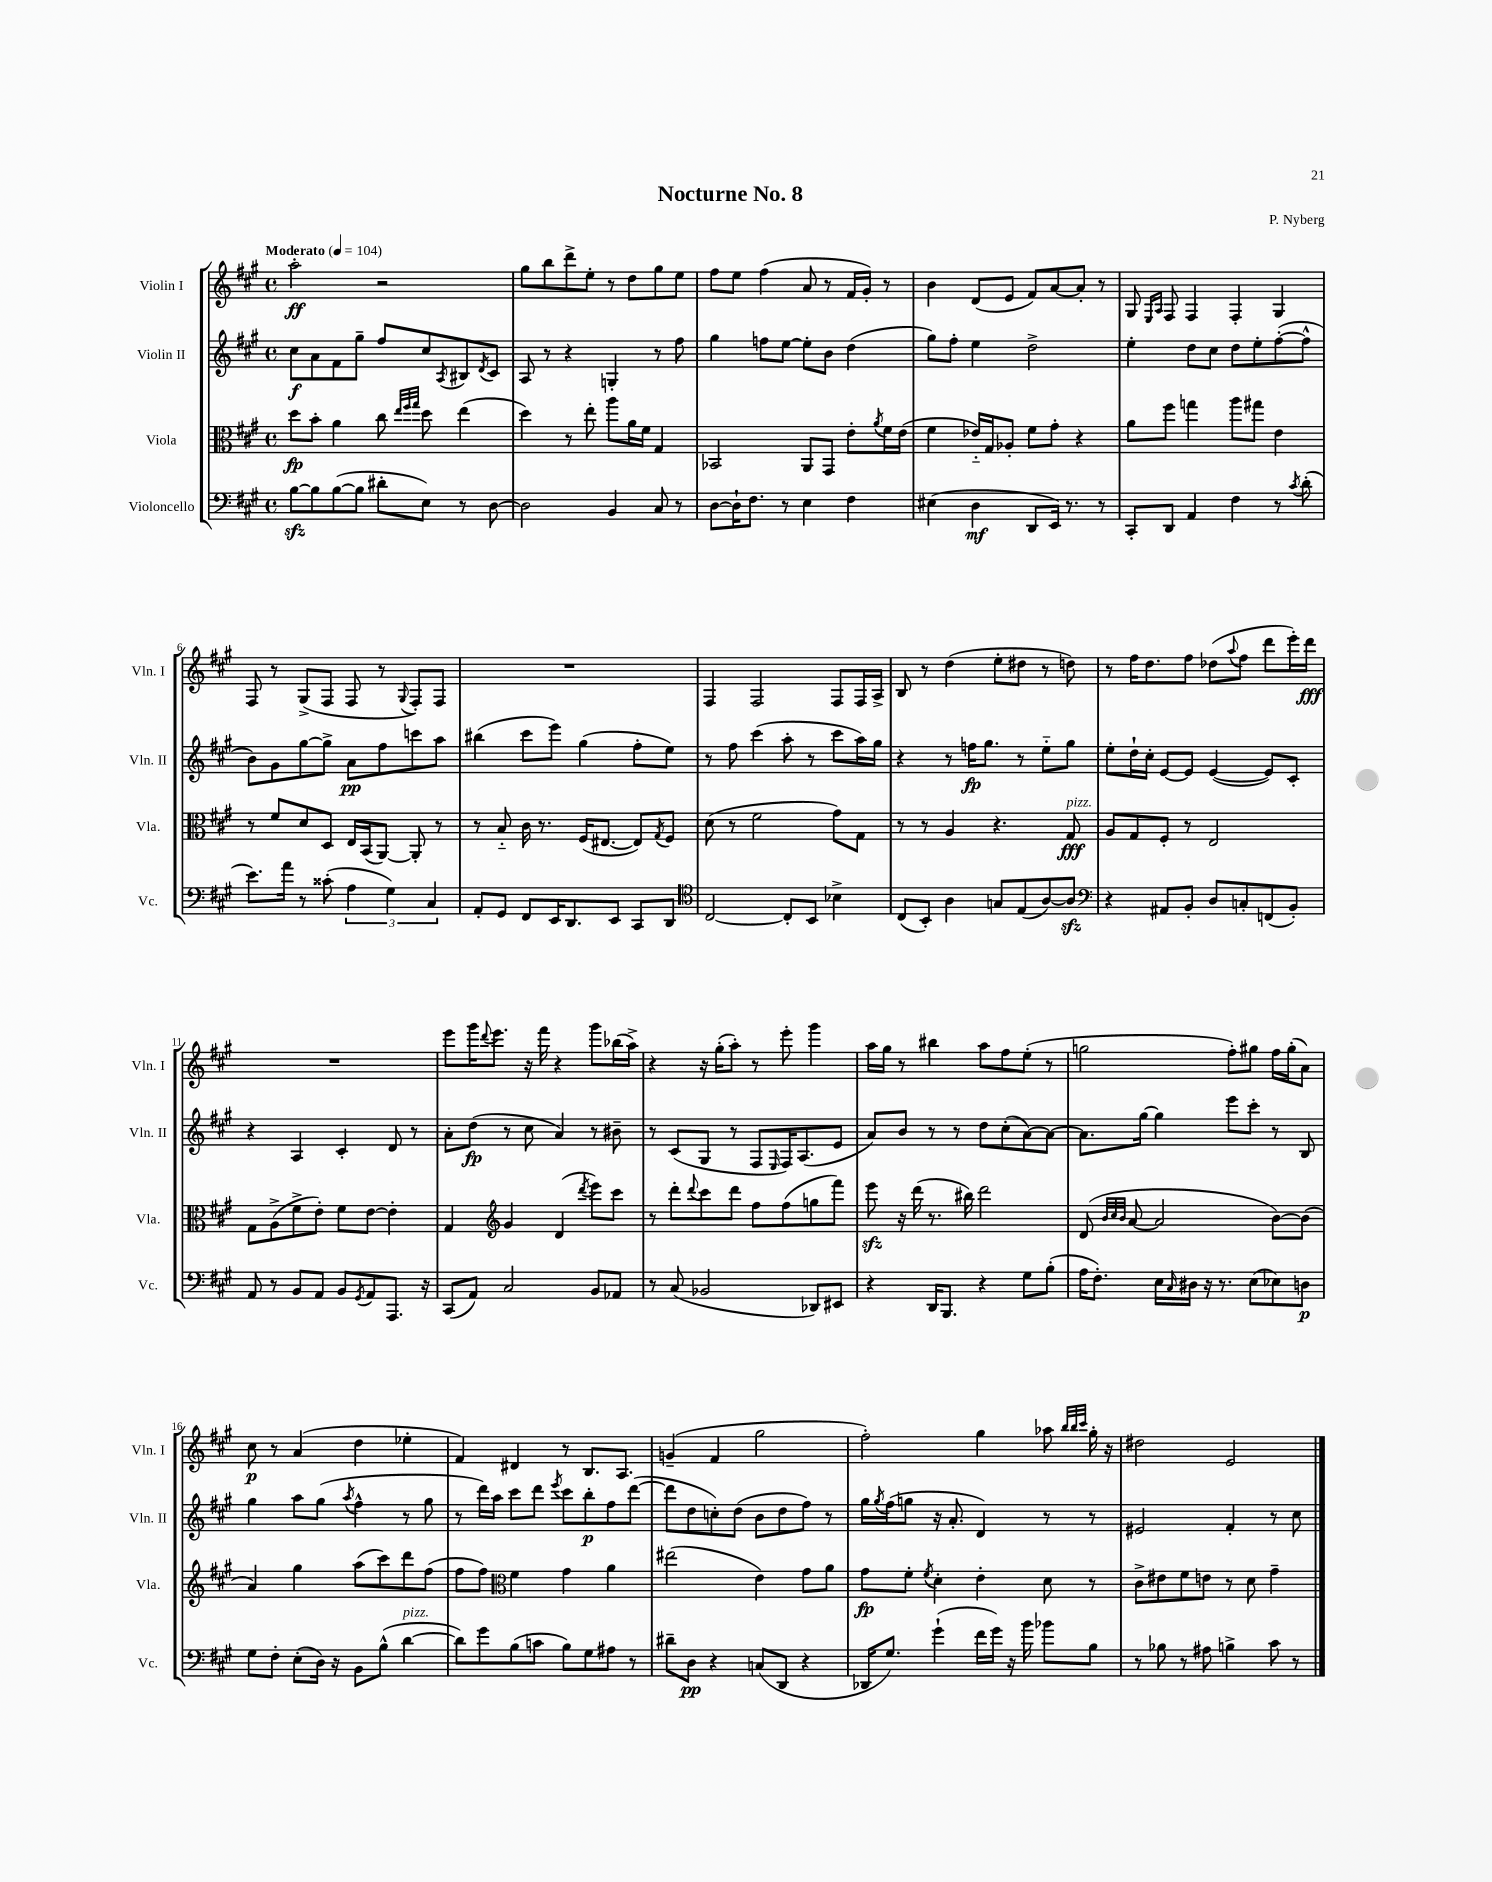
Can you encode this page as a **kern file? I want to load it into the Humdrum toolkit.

**kern	**kern	**kern	**kern
*staff4	*staff3	*staff2	*staff1
*clefF4	*clefC3	*clefG2	*clefG2
*k[f#c#g#]	*k[f#c#g#]	*k[f#c#g#]	*k[f#c#g#]
*M4/4	*M4/4	*M4/4	*M4/4
*met(c)	*met(c)	*met(c)	*met(c)
*MM104	*MM104	*MM104	*MM104
[8B	8dd	8cc#	2aa'
8B]	8b'	8a	.
([8B	4a	8f#	.
8B]	.	8gg#~	.
8d#'	8cc#	8ff#	2r
.	32qqee	.	.
.	32qqff#	.	.
.	32qqgg#	.	.
8E)	8dd	8cc#	.
.	.	8qA	.
8r	(4ee	8B#	.
.	.	8qd	.
[8D	.	8c#	.
=	=	=	=
2D]	4dd)	8A	8gg#
.	.	8r	8bb
.	8r	4r	8ddd^
.	8ee'	.	8ee'
4BB	8aa	4G'	8r
.	16a	.	8dd
.	16f#	.	.
8C#	4G#	8r	8gg#
8r	.	8ff#	8ee
=	=	=	=
[8D	2BB-	4gg#	8ff#
16D`]	.	.	8ee
8.F#	.	.	.
.	.	8ff	(4ff#
8r	.	[8ee	.
4E	8AA	8ee']	8a
.	8GG#	8b	8r
4F#	8e'	(4dd	16f#
.	.	.	16g#')
.	8qa	.	.
.	16f#	.	8r
.	(16e	.	.
=	=	=	=
(4E#	4f#	8gg#)	4b
.	.	8ff#'	.
4D	16e-'~)	4ee	(8d
.	16G#	.	.
.	8A-'	.	8e
8DD	8f#	2dd^	8f#)
16EE)	8g#'	.	[8a
8.r	.	.	.
.	4r	.	8a']
8r	.	.	8r
=	=	=	=
8CC#'	8a	4ee'	8G#
.	.	.	16qqE
.	.	.	16qqA
8DD	8ff#	.	8F#
4AA	4gg	8dd	4F#
.	.	8cc#	.
4F#	8aa	8dd	4F#'
.	8gg#	8ee'	.
8r	4e	([8ff#'	4G#
8qc#	.	.	.
(8d'	.	8ff#^^]	.
=	=	=	=
8.e)	8r	8b)	8F#
.	8f#	8g#	8r
16a	.	.	.
8r	8d	[8gg#	(8G#^
(8c##'	8D	8gg#^]	8F#
6A	16E	8a	8F#
.	(16BB	.	.
.	[8AA)	8ff#	8r
6G#)	.	.	.
.	.	.	8qqG#
.	8AA']	8ccc	8F#')
6C#	.	.	.
.	8r	8aa	8F#
=	=	=	=
8AA'	8r	(4bb#	1r
8GG#	8B'~	.	.
8FF#	16c#	8ccc#	.
.	8.r	.	.
16EE	.	8eee)	.
8.DD	.	.	.
.	(16F#	(4gg#	.
.	[8.E#	.	.
8EE	.	.	.
8CC#	8E#])	8ff#'	.
.	8qG#	.	.
8DD	8F#	8ee)	.
=	=	=	=
*clefC4	*	*	*
[2C#	(8d	8r	4F#
.	8r	8ff#	.
.	2f#	(4ccc#	2F#
8C#']	.	8aa'	.
8BB	.	8r	.
4B-^	8g#)	8ccc#	8F#
.	8G#	16aa)	16F#
.	.	16gg#	16A^
=	=	=	=
(8C#	8r	4r	8B
8BB')	8r	.	8r
4A	4A	8r	(4dd
.	.	16ff	.
.	.	8.gg#	.
8G	4.r	.	8ee'
(8E	.	8r	8dd#
[8A)	.	8ee'~	8r
8A]	8G#	8gg#	8dd)
=	=	=	=
*clefF4	*	*	*
4r	8A	8ee'	8r
.	8G#	16dd`	16ff#
.	.	16cc#'	8.dd
8AA#	8F#'	[8e	.
8BB'	8r	8e]	8ff#
8D	2E	([4e	(8dd-
.	.	.	8qqaa
8C'	.	.	8ff#
(8FF	.	8e])	8ddd
8BB')	.	8c#'	16eee')
.	.	.	16ddd
=	=	=	=
8AA	8G#	4r	1r
8r	(8A^	.	.
8BB	8f#^	4A	.
8AA	8e')	.	.
8BB	8f#	4c#'	.
8qGG#	.	.	.
8AA	[8e	.	.
8.AAA	4e']	8d	.
.	.	8r	.
16r	.	.	.
=	=	=	=
(8CC#	4G#	8a'	8eee
8AA)	.	(8dd	16ggg#
.	.	.	8qqddd
.	.	.	8.eee
*	*clefG2	*	*
2C#	4g#	8r	.
.	.	8cc#	16r
.	.	.	16fff#
.	(4d	4a)	4r
.	8qddd	.	.
8BB	8eee)	8r	8ggg#
8AA-	8ccc#	8b#~	(16bb-
.	.	.	16aa^)
=	=	=	=
8r	8r	8r	4r
(8C#	8ddd'	(8c#	.
.	8qqddd	.	.
2BB-	8ccc#	8G#	16r
.	.	.	(16gg#'
.	8ddd	8r	8aa')
.	8ff#	8F#	8r
.	.	16qqE	.
.	(8ff#	16F#)	8eee'
.	.	(8.A	.
8DD-)	8gg	.	4ggg#
8EE#	8fff#)	8e	.
=	=	=	=
4r	8eee	8a)	16aa
.	.	.	16gg#
.	16r	8b	8r
.	(16ddd	.	.
16DD	8.r	8r	4bb#
8.BBB	.	.	.
.	.	8r	.
.	16bb#)	.	.
4r	2ddd	8dd	8aa
.	.	(8cc#'	8ff#
8G#	.	[8a)	(8ee'
(8B'	.	8a_	8r
=	=	=	=
16A	(8d	8.a]	2gg
8.F#')	.	.	.
.	32qqb	.	.
.	32qqcc#	.	.
.	32qqb	.	.
.	[8a	.	.
.	.	[16gg#	.
16E	2a]	4gg#]	.
16qqC#	.	.	.
16D#	.	.	.
16r	.	.	.
8.r	.	.	.
.	.	8eee	8ff#')
(8E	.	8ccc#'	8gg#
8E-)	[8b)	8r	16ff#
.	.	.	(16gg#'
8D	(8b]	8B	8a)
=	=	=	=
8G#	4a)	4gg#	8cc#
8F#'	.	.	8r
(8E'	4gg#	8aa	(4a
16D)	.	(8gg#	.
16r	.	.	.
.	.	8qaa	.
8BB	(8aa	4ff#^^	4dd
(8B^^	8ccc#)	.	.
[4d	8ddd	8r	4ee-'
.	(8ff#	8gg#	.
=	=	=	=
8d])	8ff#	8r	4f#)
8g#	8ff#)	16ddd)	.
.	.	16aa	.
*	*clefC3	*	*
(8B	4f#	8ccc#	4d#
8c	.	8ddd	.
.	.	8qeee	.
8B)	4g#	8ccc#	8r
8G#	.	8bb'	8.B
8A#	4a	8ff#	.
.	.	.	8.A
8r	.	([8ddd	.
=	=	=	=
8d#~	(2ee#	8ddd]	(4g~
8D	.	8dd	.
4r	.	8cc')	4f#
.	.	(8dd	.
(8C	4e)	8b	2gg#
8DD	.	8dd	.
4r	8g#	8ff#)	.
.	8a	8r	.
=	=	=	=
16DD-	8g#	16gg#	2ff#')
.	.	8qgg#	.
8.G#)	.	(16ff#	.
.	8f#'	8gg	.
.	8qf#	.	.
(4g#`	4d'	16r	.
.	.	8.a'	.
16f#	4e'	4d)	4gg#
16g#)	.	.	.
16r	.	.	.
16b	.	.	.
8b-	8d	8r	8aa-
.	.	.	32qqbb
.	.	.	32qqbb
.	.	.	32qqccc#
8B	8r	8r	16gg#'
.	.	.	16r
=	=	=	=
8r	8c#^	2e#	2dd#
8B-	8e#	.	.
8r	8f#	.	.
8A#	8e	.	.
4B^	8r	4f#'	2e
.	8d	.	.
8c#	4g#~	8r	.
8r	.	8cc#	.
==	==	==	==
*-	*-	*-	*-
